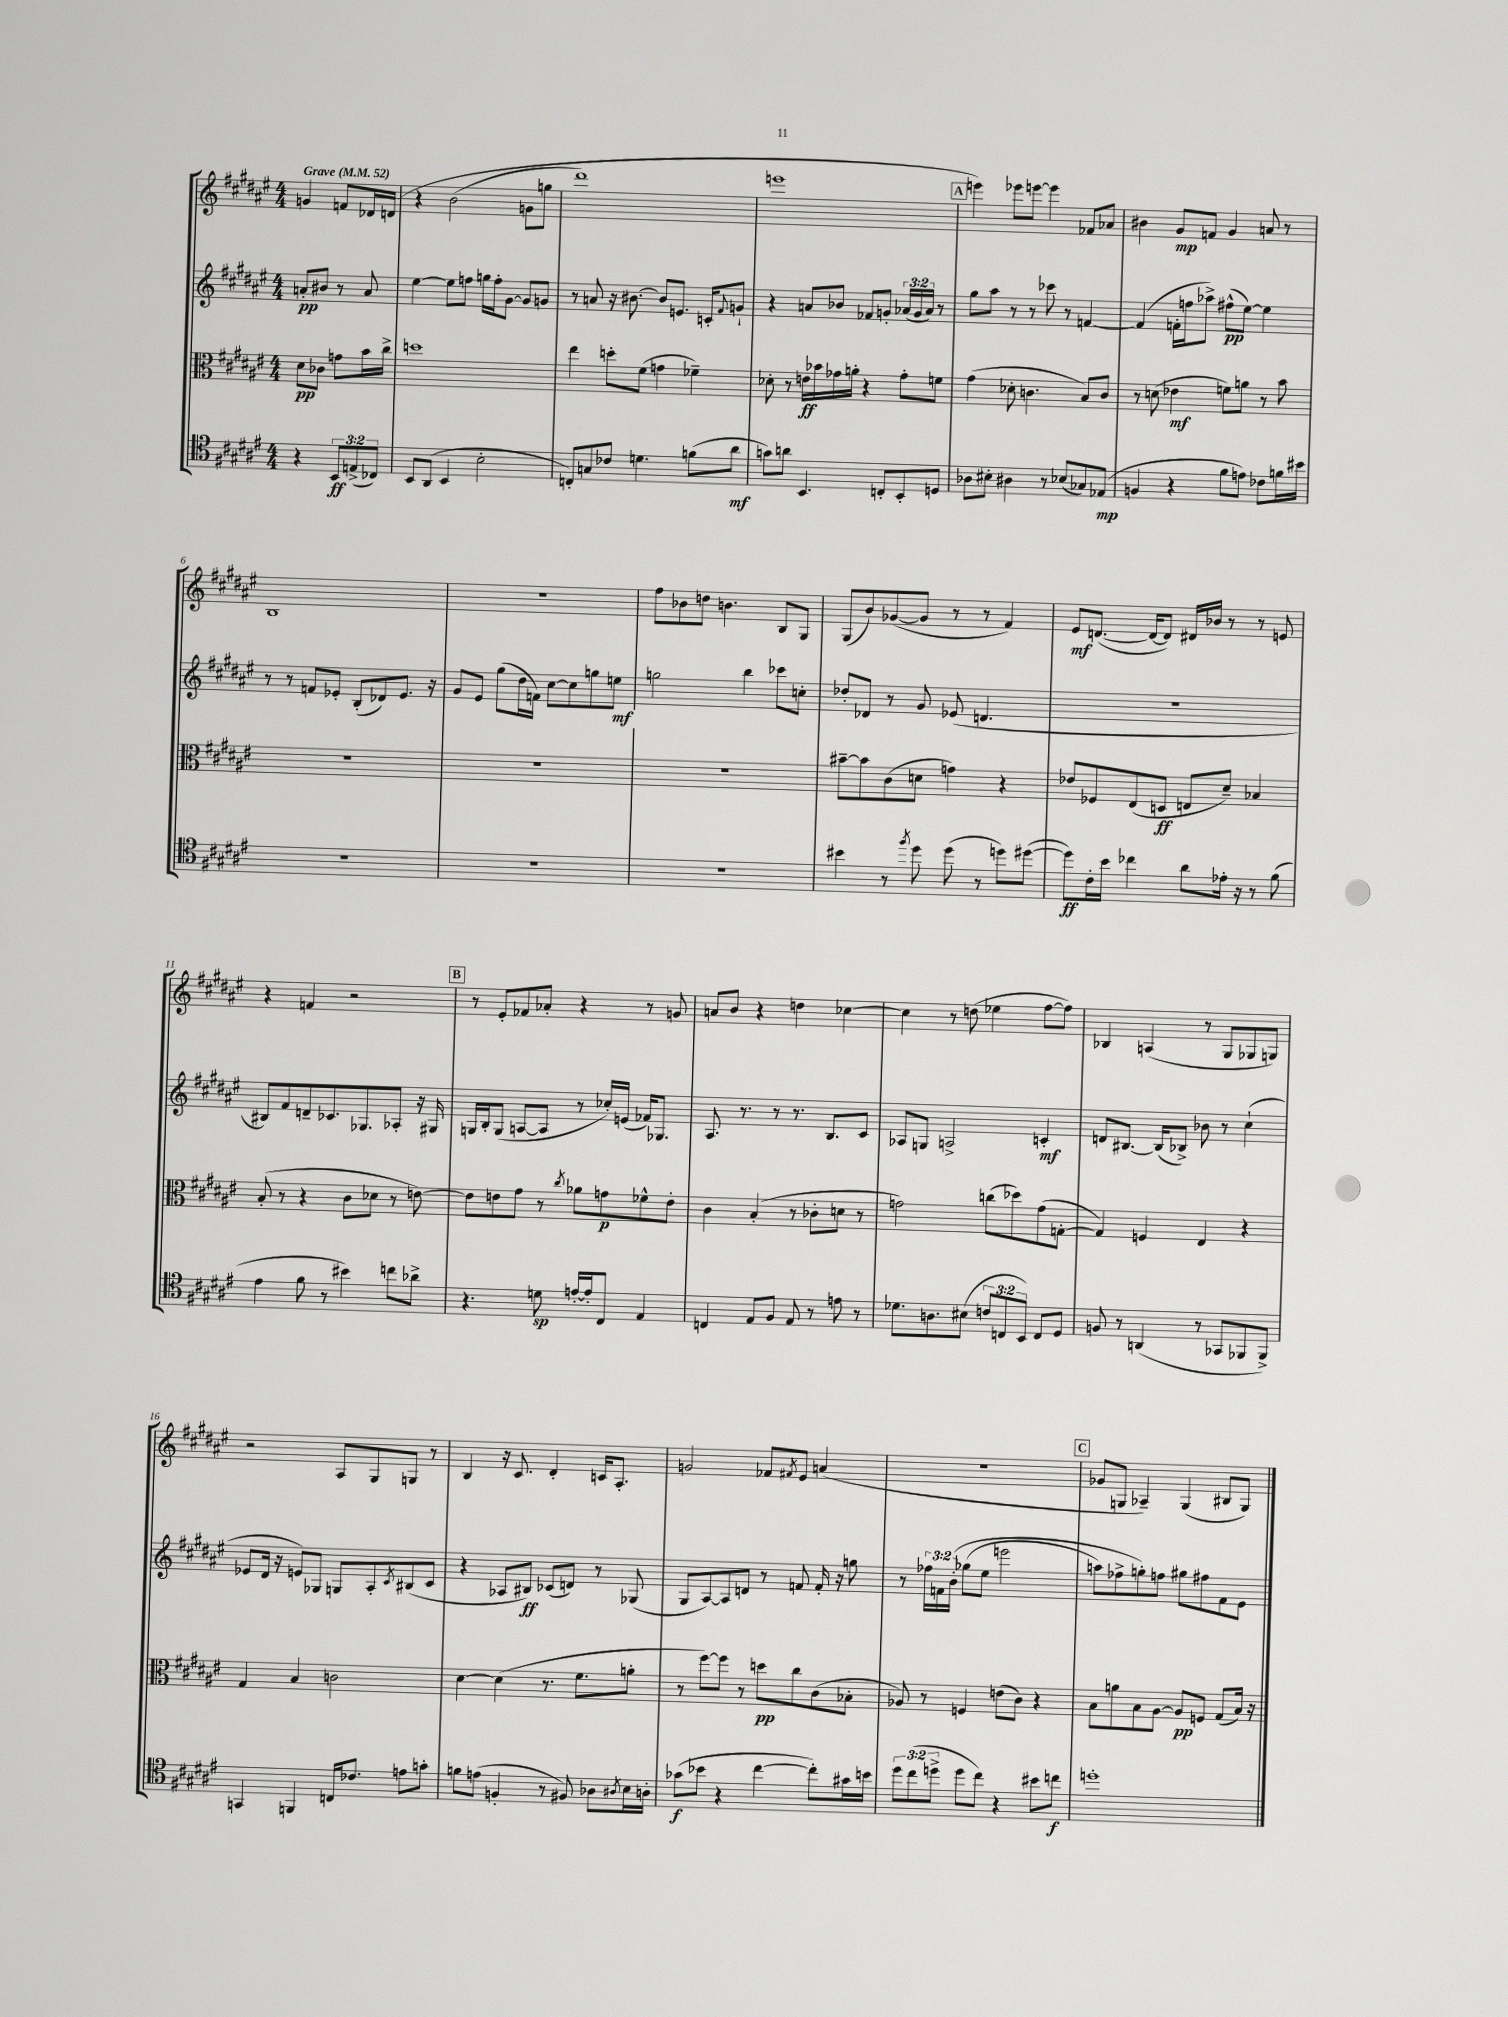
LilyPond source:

<<
\new StaffGroup <<
\new Staff = "s0" {
    \clef treble \key fis \major \numericTimeSignature \time 4/4 \partial 2 \tempo "Grave" 4 = 52
    g'4 f'8 des'16 d'16\( |
    r4 b'2( g'8 g''8 |
    dis'''1) |
    e'''1 |
    \mark \markup { \box "A" } e'''4\) ees'''8 e'''8~ e'''4 fes'8 aes'8 |
    bis'4 gis'8\mp f'8 gis'4 a'8 r8 |
    b1 |
    r1 |
    fis''8 bes'8 d''8 b'4. b8 gis8 |
    gis8( b'8) ges'8~( ges'8 r8 r8 fis'4) |
    eis'8\mf d'8.~( d'16~ d'8) dis'16 bes'16 r8 r8 e'8 |
    r4 f'4 r2 |
    \mark \markup { \box "B" } r8 eis'8-. fes'8 aes'8-. r4 r8 g'8 |
    a'8 b'8 r4 d''4 ces''4~ |
    ces''4 r8 d''8( ees''4 fis''8~ fis''8) |
    bes4 a4( r8 gis8 ges8 g8) |
    r2 ais8 gis8 g8 r8 |
    b4 r16 cis'8. dis'4-. c'16 ais8.-. |
    g'2 fes'8 \acciaccatura { fis'8 } eis'8 a'4( |
    R1 |
    \mark \markup { \box "C" } ges'8 g8 aes4--) g4( bis8 g8) \bar "|." |
}
\new Staff = "s1" {
    \clef treble \key fis \major \numericTimeSignature \time 4/4 \override Staff.TupletNumber.text = #tuplet-number::calc-fraction-text \partial 2
    a'8-.\pp bis'8 r8 a'8 |
    eis''4~ eis''8 f''8 g''16 f''16-. gis'8~ gis'8 g'8 |
    r8 a'8 r16 bis'8.~ bis'8 e'8. c'16-. \appoggiatura { fis'8 } g'8-! |
    r4 a'8 bes'8 fes'8 g'8-. \tuplet 3/2 { aes'16( g'16 aes'16) } r8 |
    \mark \markup { \box "A" } gis''8 ais''8 r8 r8 ces'''8 r8 f'4~ |
    f'4( f'16-. f''16 aes''8->) fis''8-^\pp( eis''8~) eis''4 |
    r8 r8 f'8 ees'8-. b8-.( des'8) ees'8. r16 |
    gis'8 eis'8 gis''8( dis''16 f'16) cis''8~ cis''8 g''8 e''8\mf |
    g''2 b''4 ces'''8 c''8-. |
    des''8-. des'8 r8 gis'8 ees'8( d'4. |
    R1 |
    bis8) fis'8 d'8-- ces'8. ges8. aes8-. r16 gis16 |
    \mark \markup { \box "B" } g16 b16-. g8( a8~ a8 r8 ces''16-.) e'16( fes'16) ges8. |
    ais8. r8. r8 r8. b8. cis'8 |
    aes8 g8 a2-> c'4-.\mf |
    d'8 bis8.~ bis16( bes8->) bes'8 r8 cis''4-!( |
    ees'8 dis'16 r16 e'8) ges8 g8 ais8-. \acciaccatura { cis'8 } bis8( cis'8 |
    r4 aes8 bis8\ff) ces'8( d'8) r8 ges8( |
    gis8 ais8~) ais8 d'8 r8 f'8 f'16-. r16 g''8 |
    r8 \tuplet 3/2 { fes''16 f'16 b'16-.\( } ges''8( eis''8 e'''2 |
    \mark \markup { \box "C" } a''8) fes''8-> g''8-.\) f''8 gis''8 fis''8 fis'8 eis'8 \bar "|." |
}
\new Staff = "s2" {
    \clef alto \key fis \major \numericTimeSignature \time 4/4 \partial 2
    dis'8\pp ces'8 g'8 b'16 cis''16-> |
    d''1 |
    eis''4 d''8-. fis'8( g'4 fes'4--) |
    des'8-. r8 e'16\ff bes'16 ges'16 a'16-. r4 ges'8-. f'8 |
    \mark \markup { \box "A" } gis'4( des'8-. c'4. b8) c'8 |
    r8 d'8( ees'4\mf f'8) a'8 r8 b'8 |
    R1 |
    R1 |
    R1 |
    bis'8~-- bis'8 cis'8( d'8 g'4) r4 |
    ees'8 fes8 eis8( d8\ff e8 dis'8--) bes4 |
    b8-.( r8 r4 cis'8 des'8 r8 e'8~) |
    \mark \markup { \box "B" } e'8 e'8 gis'8 r8 \acciaccatura { cis''8 } aes'8 g'8\p fes'8-^ e'8-. |
    cis'4 b4-.( r8 ces'8-. d'8 r8 |
    g'2) c''8( des''8) g'8( g8~-. |
    g4) f4 eis4 r4 |
    gis4 b4 c'2 |
    dis'4~ dis'4( r8. fis'8. a'8-. |
    r8 fis''8~) fis''8 r8 d''8\pp cis''8 cis'8( bes8-. |
    aes8) r8 f4 e'8( cis'8) r4 |
    \mark \markup { \box "C" } b8 a'8 b8 ais8~ ais8\pp f8 gis8( b16) r16 \bar "|." |
}
\new Staff = "s3" {
    \clef tenor \key fis \major \numericTimeSignature \time 4/4 \override Staff.TupletNumber.text = #tuplet-number::calc-fraction-text \partial 2
    r4 \tuplet 3/2 { b,8\ff e8->( ces8) } |
    b,8 ais,8( b,4 b2-. |
    c8-.) g8 ces'8 d'4. f'8( ais'8\mf |
    g'8) a'8 b,4. c8-. b,8-. d8 |
    \mark \markup { \box "A" } aes8 bis8-. ais4 r8 bes8( ges8) ees8\mp( |
    f4 r4 fis'8 e'8) ces'8 f'16 bis'16 |
    R1 |
    R1 |
    R1 |
    bis'4 r8 \acciaccatura { fis''8 } dis''8 dis''8( r8 d''8) dis''8~( |
    dis''8\ff) cis'16-. b'16 ces''4 ais'8 ees'16-. r16 r8 fis'8( |
    eis'4 fis'8 r8 bis'4) c''8 aes'8-> |
    \mark \markup { \box "B" } r4. d'8\sp e'16~-. e'16-. cis8 eis4 |
    c4 eis8 fis8 eis8 r8 e'8 r8 |
    des'8. a8. bis8( \tuplet 3/2 { c'8 c8 b,8) } c8 dis8 |
    f8 r8 a,4( r8 ges,8 fes,8 fes,8->) |
    g,4 f,4 c16 ces'8. e'8 g'8-. |
    f'8 e'8( f4-. r8 fis8) aes8 \acciaccatura { ais8 } b16 a16-. |
    ges'8\f( bes'8 r4 cis''4~ cis''8-.) gis'16 b'16 |
    \tuplet 3/2 { dis''8 cis''8( d''8-> } d''8 cis''8) r4 bis'8 c''8\f |
    \mark \markup { \box "C" } d''1-. \bar "|." |
}
>>
>>
